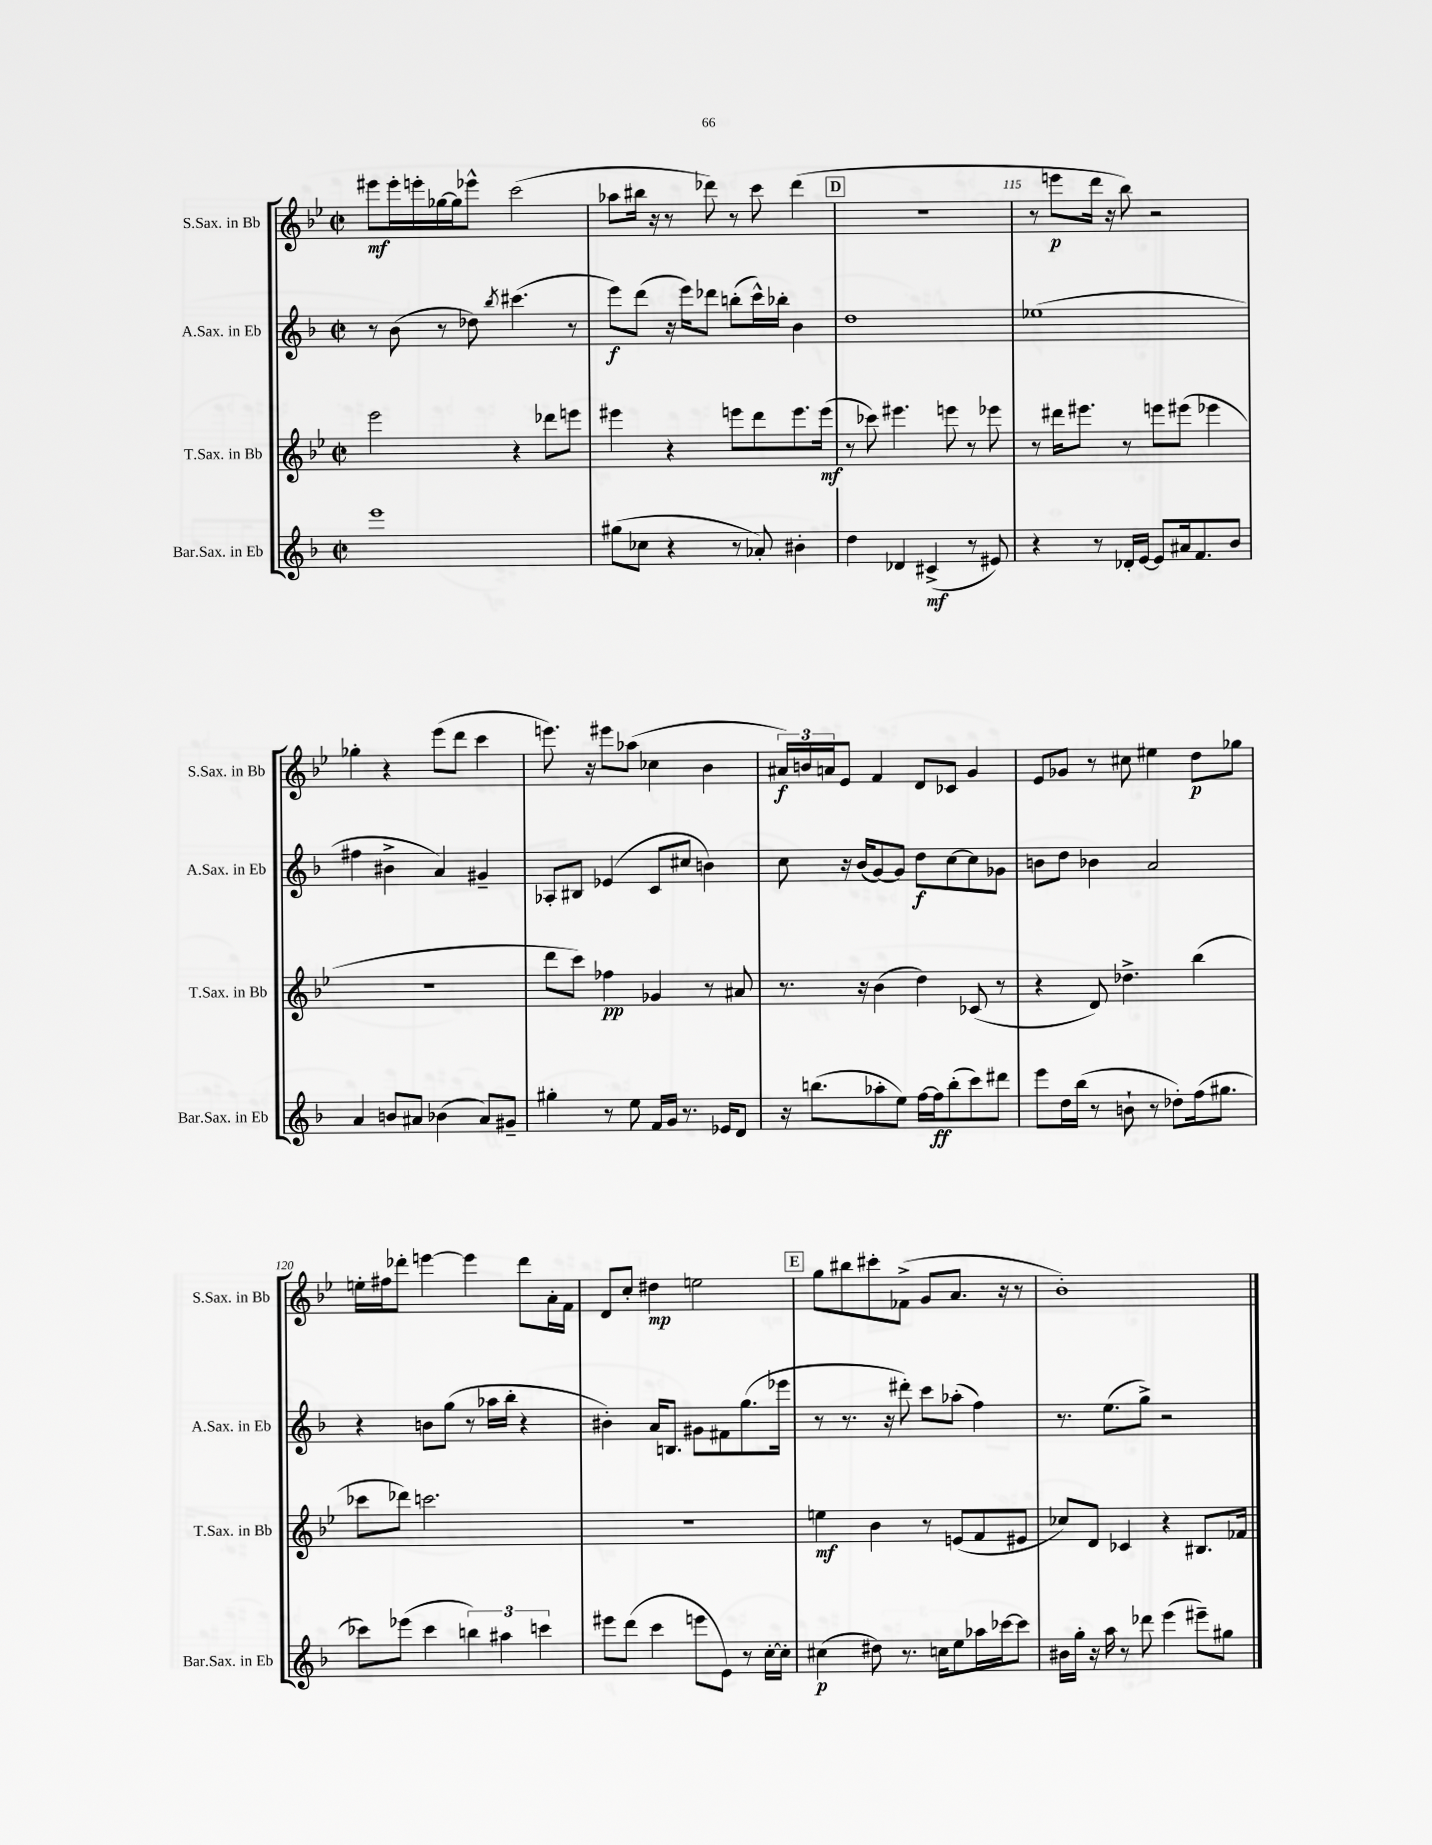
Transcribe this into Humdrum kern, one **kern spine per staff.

**kern	**dynam	**kern	**dynam	**kern	**dynam	**kern	**dynam
*part4	*part4	*part3	*part3	*part2	*part2	*part1	*part1
*staff4	*staff4	*staff3	*staff3	*staff2	*staff2	*staff1	*staff1
*I"Bar.Sax. in Eb	*	*I"T.Sax. in Bb	*	*I"A.Sax. in Eb	*	*I"S.Sax. in Bb	*
*I'Bar.Sax. in Eb	*	*I'T.Sax. in Bb	*	*I'A.Sax. in Eb	*	*I'S.Sax. in Bb	*
*clefG2	*	*clefG2	*	*clefG2	*	*clefG2	*
*k[b-]	*	*k[b-e-]	*	*k[b-]	*	*k[b-e-]	*
*M2/2	*	*M2/2	*	*M2/2	*	*M2/2	*
*met(c|)	*	*met(c|)	*	*met(c|)	*	*met(c|)	*
=112	=112	=112	=112	=112	=112	=112	=112
1eee	.	2eee-\	.	8r	.	8eee#X\L	mf
.	.	.	.	(8b-\	.	16eee#'\L	.
.	.	.	.	.	.	16eeen'\	.
.	.	.	.	8r	.	[16gg-X\	.
.	.	.	.	.	.	16gg-\J]	.
.	.	.	.	8dd-X\)	.	8eee-X^^\J	.
.	.	.	.	8qbb-/	.	.	.
.	.	4r	.	(4.ccc#X\	.	(2ccc\	.
.	.	8ddd-X\L	.	.	.	.	.
.	.	8eeen\J	.	8r	.	.	.
=113	=113	=113	=113	=113	=113	=113	=113
(8gg#X\L	.	4eee#X\	.	8eee\L)	f	8aa-X\L	.
8cc-X\J	.	.	.	(8ddd\J	.	16bb#X\Jk	.
.	.	.	.	.	.	16r	.
4r	.	4r	.	16r	.	8r	.
.	.	.	.	16eee\KL)	.	.	.
.	.	.	.	8ddd-X\J	.	8ddd-X\)	.
8r	.	8eeen\L	.	(8bbn'\L	.	8r	.
8a-X'/)	.	8ddd\	.	16ccc^^\L)	.	8ccc\	.
.	.	.	.	16bb-X'\JJ	.	.	.
4b#X'\	.	8.eee\	.	4b-\	.	(4ddd-\	.
.	.	(16eee\Jk	mf	.	.	.	.
!!LO:REH:place=s1:t=D
=114	=114	=114	=114	=114	=114	=114	=114
4dd\	.	8r	.	1dd	.	1r	.
.	.	8ccc-X\)	.	.	.	.	.
4d-X/	.	4.eee#X\	.	.	.	.	.
(4c#X^/	mf	.	.	.	.	.	.
.	.	8eeen\	.	.	.	.	.
8r	.	8r	.	.	.	.	.
8e#X/)	.	8eee-X\	.	.	.	.	.
=115	=115	=115	=115	=115	=115	=115	=115
4r	.	8r	.	(1ee-X	.	8r	.
.	.	16ddd#X\KL	.	.	.	8eeen\L	p
.	.	8.eee#X\J	.	.	.	.	.
8r	.	.	.	.	.	16ddd\Jk	.
.	.	.	.	.	.	16r	.
16d-X'/LL	.	8r	.	.	.	8bb-\)	.
[16e/JJ	.	.	.	.	.	.	.
8e/L]	.	8eeen\L	.	.	.	2r	.
16a#X/k	.	(8eee#X\J	.	.	.	.	.
8.f/	.	.	.	.	.	.	.
.	.	4eee-X\	.	.	.	.	.
8b-/J	.	.	.	.	.	.	.
!!LO:LB:g=z
=116	=116	=116	=116	=116	=116	=116	=116
4a/	.	1r	.	4ff#X\	.	4gg-X'\	.
8bn/L	.	.	.	4b#X^\	.	4r	.
8a#X/J	.	.	.	.	.	.	.
(4b-X\	.	.	.	4a/)	.	(8eee-\L	.
.	.	.	.	.	.	8ddd\J	.
8a#/L)	.	.	.	4g#X~/	.	4ccc\	.
8g#X~/J	.	.	.	.	.	.	.
=117	=117	=117	=117	=117	=117	=117	=117
4gg#X'\	.	8ddd\L	.	8A-X'/L	.	8.eeen\)	.
.	.	8ccc\J)	.	8B#X/J	.	.	.
.	.	.	.	.	.	16r	.
8r	.	4ff-X\	pp	(4e-X/	.	8eee#X\L	.
8ee\	.	.	.	.	.	(8aa-X\J	.
16f/LL	.	4g-X/	.	8c/L	.	4cc-X\	.
16g/JJ	.	.	.	.	.	.	.
8.r	.	.	.	8cc#X/J	.	.	.
.	.	8r	.	4bn\)	.	4b-\	.
16e-X/KL	.	.	.	.	.	.	.
8d/J	.	8a#X/	.	.	.	.	.
=118	=118	=118	=118	=118	=118	=118	=118
16r	.	8.r	.	8cc\	.	24a#X/LL)	f
.	.	.	.	.	.	24bn/	.
(8.bbn\L	.	.	.	.	.	.	.
.	.	.	.	.	.	24an/J	.
.	.	.	.	16r	.	8e-/J	.
.	.	16r	.	(16b-/KL	.	.	.
8aa-X'\	.	(4b-\	.	[8g/)	.	4f/	.
8ee\J)	.	.	.	8g/J]	.	.	.
[16ff\LL	.	4dd\)	.	8dd\L	f	8d/L	.
16ff\J]	ff	.	.	.	.	.	.
(8bb'\	.	.	.	[8cc\	.	8c-X/J	.
8ccc\)	.	(8c-X/	.	8cc\]	.	4g/	.
8ddd#X\J	.	8r	.	8g-X\J	.	.	.
=119	=119	=119	=119	=119	=119	=119	=119
8eee\L	.	4r	.	8bn\L	.	8e-/L	.
16dd\L	.	.	.	8dd\J	.	8g-X/J	.
(16bb-\JJ	.	.	.	.	.	.	.
8r	.	8d/)	.	4b-X\	.	8r	.
8bn`\	.	4.dd-X^\	.	.	.	8cc#X\	.
8r	.	.	.	2a/	.	4ee#X\	.
8dd-X'\L)	.	.	.	.	.	.	.
(16ff\k	.	(4bb-\	.	.	.	8dd\L	p
8.gg#X\J	.	.	.	.	.	.	.
.	.	.	.	.	.	8gg-X\J	.
!!LO:LB:g=z
=120	=120	=120	=120	=120	=120	=120	=120
8ccc-X\L)	.	8ccc-X\L	.	4r	.	16een'\LL	.
.	.	.	.	.	.	16ff#X\J	.
(8eee-X\J	.	8ddd-X\J)	.	.	.	8ddd-X'\J	.
4ccc-\	.	2.cccn\	.	8bn\L	.	[4eeen\	.
.	.	.	.	(8gg\J	.	.	.
6bbn\)	.	.	.	8r	.	4eee\]	.
.	.	.	.	16aa-X\LL	.	.	.
6aa#X\	.	.	.	.	.	.	.
.	.	.	.	16bb-'\JJ	.	.	.
.	.	.	.	4r	.	8ddd-\L	.
6cccn\	.	.	.	.	.	.	.
.	.	.	.	.	.	16a'\L	.
.	.	.	.	.	.	16f\JJ	.
=121	=121	=121	=121	=121	=121	=121	=121
8eee#X\L	.	1r	.	4b#X'\)	.	8d/L	.
(8ddd\J	.	.	.	.	.	8cc'/J	.
4ccc\	.	.	.	16a/KL	.	4dd#X\	mp
.	.	.	.	8.Bn/J	.	.	.
8eeen\L	.	.	.	8g#X\L	.	2een\	.
8e\J)	.	.	.	8f#X\	.	.	.
8r	.	.	.	(8.gg\	.	.	.
[16cc'\LL	.	.	.	.	.	.	.
16cc'\JJ]	.	.	.	16eee-X\Jk	.	.	.
!!LO:REH:place=s1:t=E
=122	=122	=122	=122	=122	=122	=122	=122
(4cc#X\	p	4een\	mf	8r	.	8gg\L	.
.	.	.	.	8.r	.	8bb#X\	.
8dd#X\)	.	4b-\	.	.	.	8ccc#X'\	.
.	.	.	.	16r	.	.	.
8.r	.	.	.	8ddd#X'\)	.	(8f-X^\J	.
.	.	8r	.	8ccc\L	.	8g/L	.
16ccn\KL	.	.	.	.	.	.	.
8ee\	.	(8en/L	.	(8aa-X'\J	.	8.a/J	.
16aa-X\L	.	8f/	.	4ff\)	.	.	.
[16ccc-X\J	.	.	.	.	.	16r	.
8ccc-\J]	.	8e#X/J	.	.	.	8r	.
=123	=123	=123	=123	=123	=123	=123	=123
16b#X\LL	.	8cc-X/L)	.	8.r	.	1b-')	.
16gg'\JJ	.	.	.	.	.	.	.
16r	.	8d/J	.	.	.	.	.
16aa\	.	.	.	(8.ee\L	.	.	.
8r	.	4c-X/	.	.	.	.	.
8ddd-X\	.	.	.	8gg^\J)	.	.	.
(4eee\	.	4r	.	2r	.	.	.
8eee#X~\L)	.	8.B#X/L	.	.	.	.	.
8gg#X\J	.	.	.	.	.	.	.
.	.	16f-X/Jk	.	.	.	.	.
==	==	==	==	==	==	==	==
*-	*-	*-	*-	*-	*-	*-	*-
